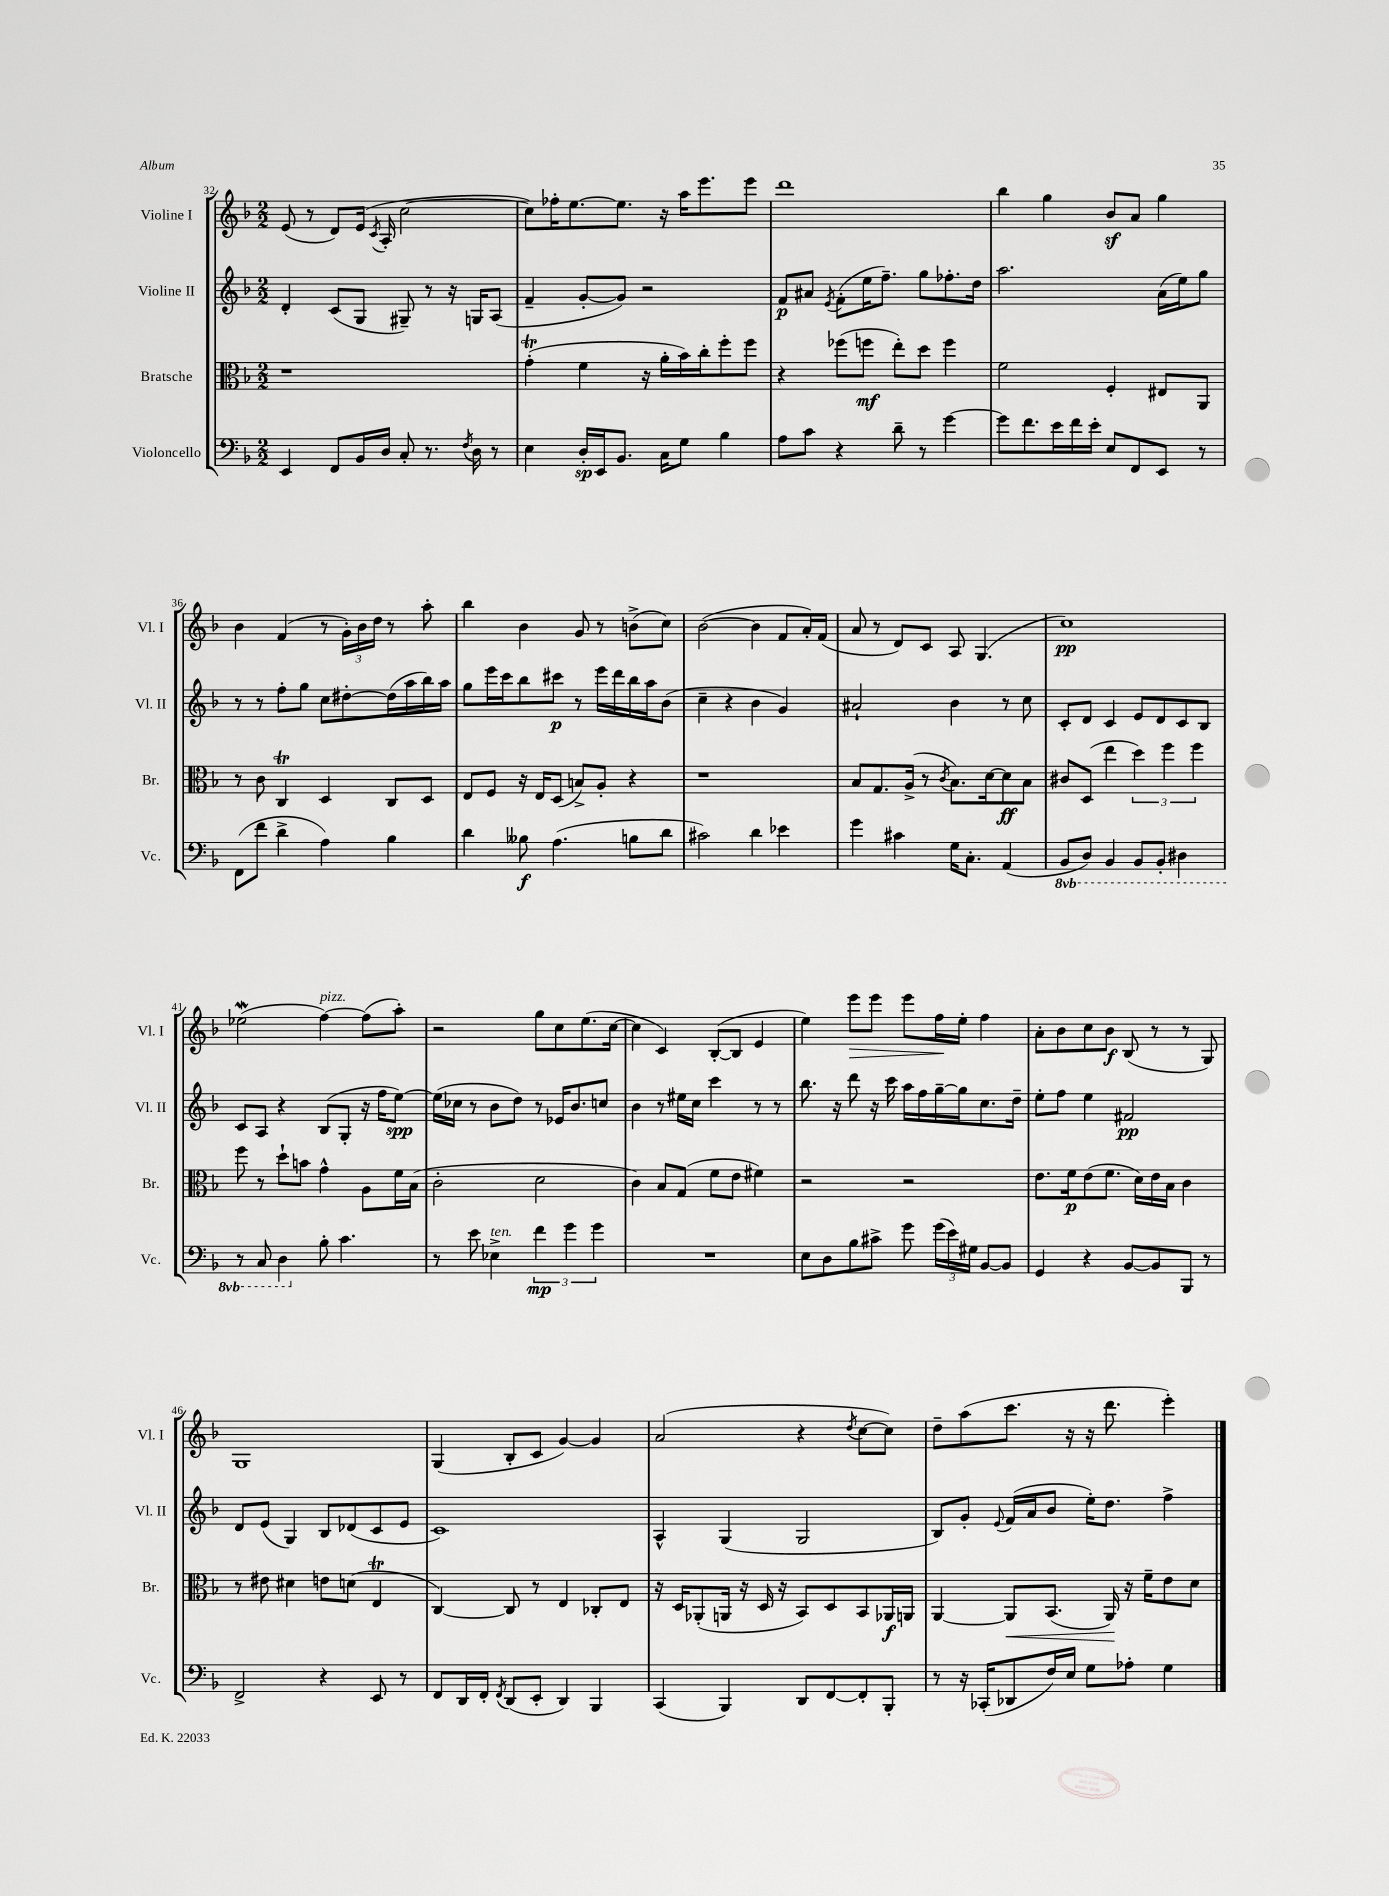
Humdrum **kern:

**kern	**dynam	**kern	**dynam	**kern	**dynam	**kern	**dynam
*part4	*part4	*part3	*part3	*part2	*part2	*part1	*part1
*staff4	*staff4	*staff3	*staff3	*staff2	*staff2	*staff1	*staff1
*I"Violoncello	*	*I"Bratsche	*	*I"Violine II	*	*I"Violine I	*
*I'Vc.	*	*I'Br.	*	*I'Vl. II	*	*I'Vl. I	*
*clefF4	*	*clefC3	*	*clefG2	*	*clefG2	*
*k[b-]	*	*k[b-]	*	*k[b-]	*	*k[b-]	*
*M2/2	*	*M2/2	*	*M2/2	*	*M2/2	*
=32	=32	=32	=32	=32	=32	=32	=32
4EE/	.	1r	.	4d'/	.	(8e/	.
.	.	.	.	.	.	8r	.
8FF/L	.	.	.	(8c/L	.	8d/L)	.
16BB-/L	.	.	.	8G/J	.	(16e/Jk	.
.	.	.	.	.	.	8qc/	.
16D/JJ	.	.	.	.	.	16A'/	.
8C'/	.	.	.	8G#X~/)	.	[2cc\	.
8.r	.	.	.	8r	.	.	.
.	.	.	.	16r	.	.	.
8qF/	.	.	.	.	.	.	.
16D\	.	.	.	16Gn/KL	.	.	.
8r	.	.	.	(8A/J	.	.	.
=33	=33	=33	=33	=33	=33	=33	=33
4E\	.	(4gT'\	.	4f~/	.	8cc\L])	.
.	.	.	.	.	.	16ff-X'\K	.
.	.	.	.	.	.	[8.ee\	.
16D'/LL	sp	4f\	.	[8g'/L	.	.	.
16EE/J	.	.	.	.	.	.	.
8.BB-/J	.	.	.	8g/J])	.	8.ee\J]	.
.	.	16r	.	2r	.	.	.
16C\KL	.	16a'\LL	.	.	.	16r	.
8G\J	.	16b-\)	.	.	.	16aa\KL	.
.	.	16cc'\J	.	.	.	8.eee\	.
4B-\	.	8ff'\	.	.	.	.	.
.	.	8ff\J	.	.	.	8eee\J	.
=34	=34	=34	=34	=34	=34	=34	=34
8A\L	.	4r	.	8f/L	p	1ddd	.
8c\J	.	.	.	8a#X/J	.	.	.
.	.	.	.	8qe/	.	.	.
4r	.	(8ff-X\L	.	(8f'\L	.	.	.
.	.	8ffn\J	mf	16ee\K	.	.	.
.	.	.	.	8.ff~\J)	.	.	.
8d~\	.	8ee'\L)	.	.	.	.	.
8r	.	8dd\J	.	8gg\L	.	.	.
[4g\	.	4ff\	.	8.ff-X'\	.	.	.
.	.	.	.	16dd\Jk	.	.	.
=35	=35	=35	=35	=35	=35	=35	=35
8g\L]	.	2f\	.	2.aa\	.	4bb-\	.
8.f\	.	.	.	.	.	.	.
.	.	.	.	.	.	4gg\	.
16e\L	.	.	.	.	.	.	.
16f\	.	.	.	.	.	.	.
16e'\JJ	.	.	.	.	.	.	.
8E/L	.	4F'/	.	.	.	8b-z/L	.
8FF/	.	.	.	.	.	8a/J	.
8EE/J	.	8E#X/L	.	(16a\LL	.	4gg\	.
.	.	.	.	16ee\J)	.	.	.
8r	.	8AA/J	.	8gg\J	.	.	.
!!LO:LB:g=z
=36	=36	=36	=36	=36	=36	=36	=36
(8FF\L	.	8r	.	8r	.	4b-\	.
8f\J	.	8c\	.	8r	.	.	.
4d^\	.	4CT/	.	8ff'\L	.	(4f/	.
.	.	.	.	8gg\J	.	.	.
4A\)	.	4D/	.	8cc\L	.	8r	.
.	.	.	.	[8dd#X'\	.	24g'\LL)	.
.	.	.	.	.	.	24b-\	.
.	.	.	.	.	.	24dd\JJ	.
4B-\	.	8C/L	.	(16dd#\L]	.	8r	.
.	.	.	.	16aa\	.	.	.
.	.	8D/J	.	16bb-\)	.	8aa'\	.
.	.	.	.	16aa\JJ	.	.	.
=37	=37	=37	=37	=37	=37	=37	=37
4d\	.	8E/L	.	8gg\L	.	4bb-\	.
.	.	8F/J	.	16eee\L	.	.	.
.	.	.	.	16ccc\J	.	.	.
8B--X\	f	16r	.	8bb-\	.	4b-\	.
.	.	16E/KL	.	.	.	.	.
(4.A\	.	(8D/J	.	8ccc#X\J	p	.	.
.	.	8Bn^/L)	.	8r	.	8g/	.
.	.	8A'/J	.	16eee\LL	.	8r	.
.	.	.	.	16ddd\	.	.	.
8Bn\L	.	4r	.	16bb-\	.	(8bn^\L	.
.	.	.	.	16aa\J	.	.	.
8d\J	.	.	.	(8b-\J	.	8cc\J)	.
=38	=38	=38	=38	=38	=38	=38	=38
2c#X\)	.	1r	.	4cc~\	.	([2b-\	.
.	.	.	.	4r	.	.	.
4d\	.	.	.	4b-\	.	4b-\]	.
4e-X\	.	.	.	4g/)	.	8f/L	.
.	.	.	.	.	.	16a'/L)	.
.	.	.	.	.	.	(16f/JJ	.
=39	=39	=39	=39	=39	=39	=39	=39
4g\	.	8B-/L	.	2a#X`/	.	8a/	.
.	.	8.G/	.	.	.	8r	.
4c#X\	.	.	.	.	.	8d/L)	.
.	.	(16A^/Jk	.	.	.	.	.
.	.	8r	.	.	.	8c/J	.
.	.	8qc/	.	.	.	.	.
16G\KL	.	8.B-\L)	.	4b-\	.	8A/	.
8.C'\J	.	.	.	.	.	.	.
.	.	.	.	.	.	(4.G/	.
.	.	[16d\k	.	.	.	.	.
(4AA/	.	8d\]	ff	8r	.	.	.
.	.	8B-\J	.	8cc\	.	.	.
=40	=40	=40	=40	=40	=40	=40	=40
*8ba	*	*	*	*	*	*	*
8BBB-/L	.	8c#X/L	.	8c'/L	.	1cc)	pp
8DD/J)	.	(8D/J	.	8d/J	.	.	.
4BBB-/	.	4ee\	.	4c/	.	.	.
8BBB-/L	.	6dd\)	.	8e/L	.	.	.
8BBB-'/J	.	.	.	8d/	.	.	.
.	.	6ff\	.	.	.	.	.
4DD#X\	.	.	.	8c/	.	.	.
.	.	6ff\	.	.	.	.	.
.	.	.	.	8B-/J	.	.	.
!!LO:LB:g=z
=41	=41	=41	=41	=41	=41	=41	=41
8r	.	8ff\	.	8c/L	.	(2ee-Xw\	.
8CC/	.	8r	.	8A/J	.	.	.
4DD\	.	8dd`\L	.	4r	.	.	.
.	.	8bn\J	.	.	.	.	.
*X8ba	*	*	*	*	*	*	*
!	!	!	!	!	!	!LO:TX:a:i:t=pizz.	!
8B-'\	.	4g^^\	.	(8B-/L	.	[4ff\)	.
4.c\	.	.	.	8G'/J	.	.	.
.	.	8A\L	.	16r	.	(8ff\L]	.
.	.	.	.	16ff\KL	.	.	.
.	.	16f\L	.	[8ee\J)	spp	8aa'\J)	.
.	.	(16B-\JJ	.	.	.	.	.
=42	=42	=42	=42	=42	=42	=42	=42
8r	.	2c'\	.	(16ee\LL]	.	2r	.
.	.	.	.	16cc-X\JJ	.	.	.
8e\	.	.	.	8r	.	.	.
!LO:TX:a:i:t=ten.	!	!	!	!	!	!	!
4E-X^\	.	.	.	8b-\L	.	.	.
.	.	.	.	8dd\J)	.	.	.
6f\	mp	2d\	.	8r	.	8gg\L	.
.	.	.	.	16e-X/KL	.	8cc\	.
6g\	.	.	.	.	.	.	.
.	.	.	.	8.b-/	.	.	.
.	.	.	.	.	.	(8.ee\	.
6g\	.	.	.	.	.	.	.
.	.	.	.	8ccn/J	.	.	.
.	.	.	.	.	.	[16cc\Jk	.
=43	=43	=43	=43	=43	=43	=43	=43
1r	.	4c\)	.	4b-\	.	4cc\]	.
.	.	8B-/L	.	8r	.	4c/)	.
.	.	(8G/J	.	16ee#X\LL	.	.	.
.	.	.	.	16cc\JJ	.	.	.
.	.	8f\L	.	4ccc\	.	([8B-'/L	.
.	.	8e\J	.	.	.	8B-/J]	.
.	.	4f#X\)	.	8r	.	4e/	.
.	.	.	.	8r	.	.	.
=44	=44	=44	=44	=44	=44	=44	=44
8E\L	.	2r	.	8.bb-\	.	4ee\)	.
8D\	.	.	.	.	.	.	.
.	.	.	.	16r	.	.	.
!	!	!	!	!	!	!	!LO:HP:b
8B-\	.	.	.	8ddd\	.	8eee\L	>
8c#X^\J	.	.	.	16r	.	8eee\J	.
.	.	.	.	16ccc\	.	.	.
8g\	.	2r	.	16aa\LL	.	8eee\L	.
.	.	.	.	16ff\	.	.	.
(24g\LL	.	.	.	[16gg~\	.	16ff\L	.
24e\)	.	.	.	.	.	.	.
.	.	.	.	16gg\J]	.	16ee'\JJ	]
24G#X\JJ	.	.	.	.	.	.	.
[8BB-/L	.	.	.	8.cc\	.	4ff\	.
8BB-/J]	.	.	.	.	.	.	.
.	.	.	.	16dd~\Jk	.	.	.
=45	=45	=45	=45	=45	=45	=45	=45
4GG/	.	8.e\L	.	8ee'\L	.	8a'\L	.
.	.	.	.	8ff\J	.	8b-\	.
.	.	16f\k	p	.	.	.	.
4r	.	(8e\	.	4ee\	.	8cc\	.
.	.	8.f\J	.	.	.	8b-\J	f
[8BB-/L	.	.	.	2f#X/	pp	(8B-/	.
.	.	16d\LL)	.	.	.	.	.
8BB-/]	.	16e\	.	.	.	8r	.
.	.	16B-\JJ	.	.	.	.	.
8BBB-/J	.	4c\	.	.	.	8r	.
8r	.	.	.	.	.	8G/)	.
!!LO:LB:g=z
=46	=46	=46	=46	=46	=46	=46	=46
2FF^/	.	8r	.	8d/L	.	1G	.
.	.	8e#X\	.	(8e/J	.	.	.
.	.	4d#X\	.	4G/)	.	.	.
4r	.	8en\L	.	8B-/L	.	.	.
.	.	(8dn\J	.	(8d-X/	.	.	.
8EE/	.	4Et/	.	8c/	.	.	.
8r	.	.	.	8e/J	.	.	.
=47	=47	=47	=47	=47	=47	=47	=47
8FF/L	.	[4C/)	.	1c)	.	(4G/	.
16DD/L	.	.	.	.	.	.	.
16FF'/JJ	.	.	.	.	.	.	.
8qFF/	.	.	.	.	.	.	.
(8DD/L	.	8C/]	.	.	.	8B-'/L	.
8EE'/J	.	8r	.	.	.	8c/J	.
4DD/)	.	4E/	.	.	.	[4g/)	.
4BBB-/	.	8C-X'/L	.	.	.	4g/]	.
.	.	8E/J	.	.	.	.	.
=48	=48	=48	=48	=48	=48	=48	=48
(4CC/	.	16r	.	4A^^/	.	(2a/	.
.	.	16D/KL	.	.	.	.	.
.	.	(8AA-X'/	.	.	.	.	.
4BBB-/)	.	16AAn/Jk	.	(4G/	.	.	.
.	.	16r	.	.	.	.	.
.	.	16D/	.	.	.	.	.
.	.	16r	.	.	.	.	.
8DD/L	.	8BB-/L)	.	2G/	.	4r	.
[8FF/	.	8D/	.	.	.	.	.
.	.	.	.	.	.	8qdd/	.
8FF'/]	.	8BB-/	.	.	.	[8cc\L	.
8BBB-'/J	.	16AA-X/L	f	.	.	8cc\J])	.
.	.	16AAn/JJ	.	.	.	.	.
=49	=49	=49	=49	=49	=49	=49	=49
8r	.	[4AA/	.	8B-/L)	.	8dd~\L	.
16r	.	.	.	8g'/J	.	(8aa\	.
(16CC-X'/KL	.	.	.	.	.	.	.
.	.	.	.	8qqe/	.	.	.
!	!	!	!LO:HP:b	!	!	!	!
8DD-X/	.	8AA/L]	<	(16f/LL	.	8.ccc\J	.
.	.	.	.	16a/J	.	.	.
16F/L)	.	(8.BB-/J	.	8b-/J	.	.	.
16E/JJ	.	.	.	.	.	16r	.
8G\L	.	.	.	16ee'\KL)	.	16r	.
.	.	16AA/)	.	8.dd\J	.	8.ddd\	.
8A-X'\J	.	16r	[	.	.	.	.
.	.	16f~\KL	.	.	.	.	.
4G\	.	8e\	.	4ff^\	.	4eee'\)	.
.	.	8d\J	.	.	.	.	.
==	==	==	==	==	==	==	==
*-	*-	*-	*-	*-	*-	*-	*-
